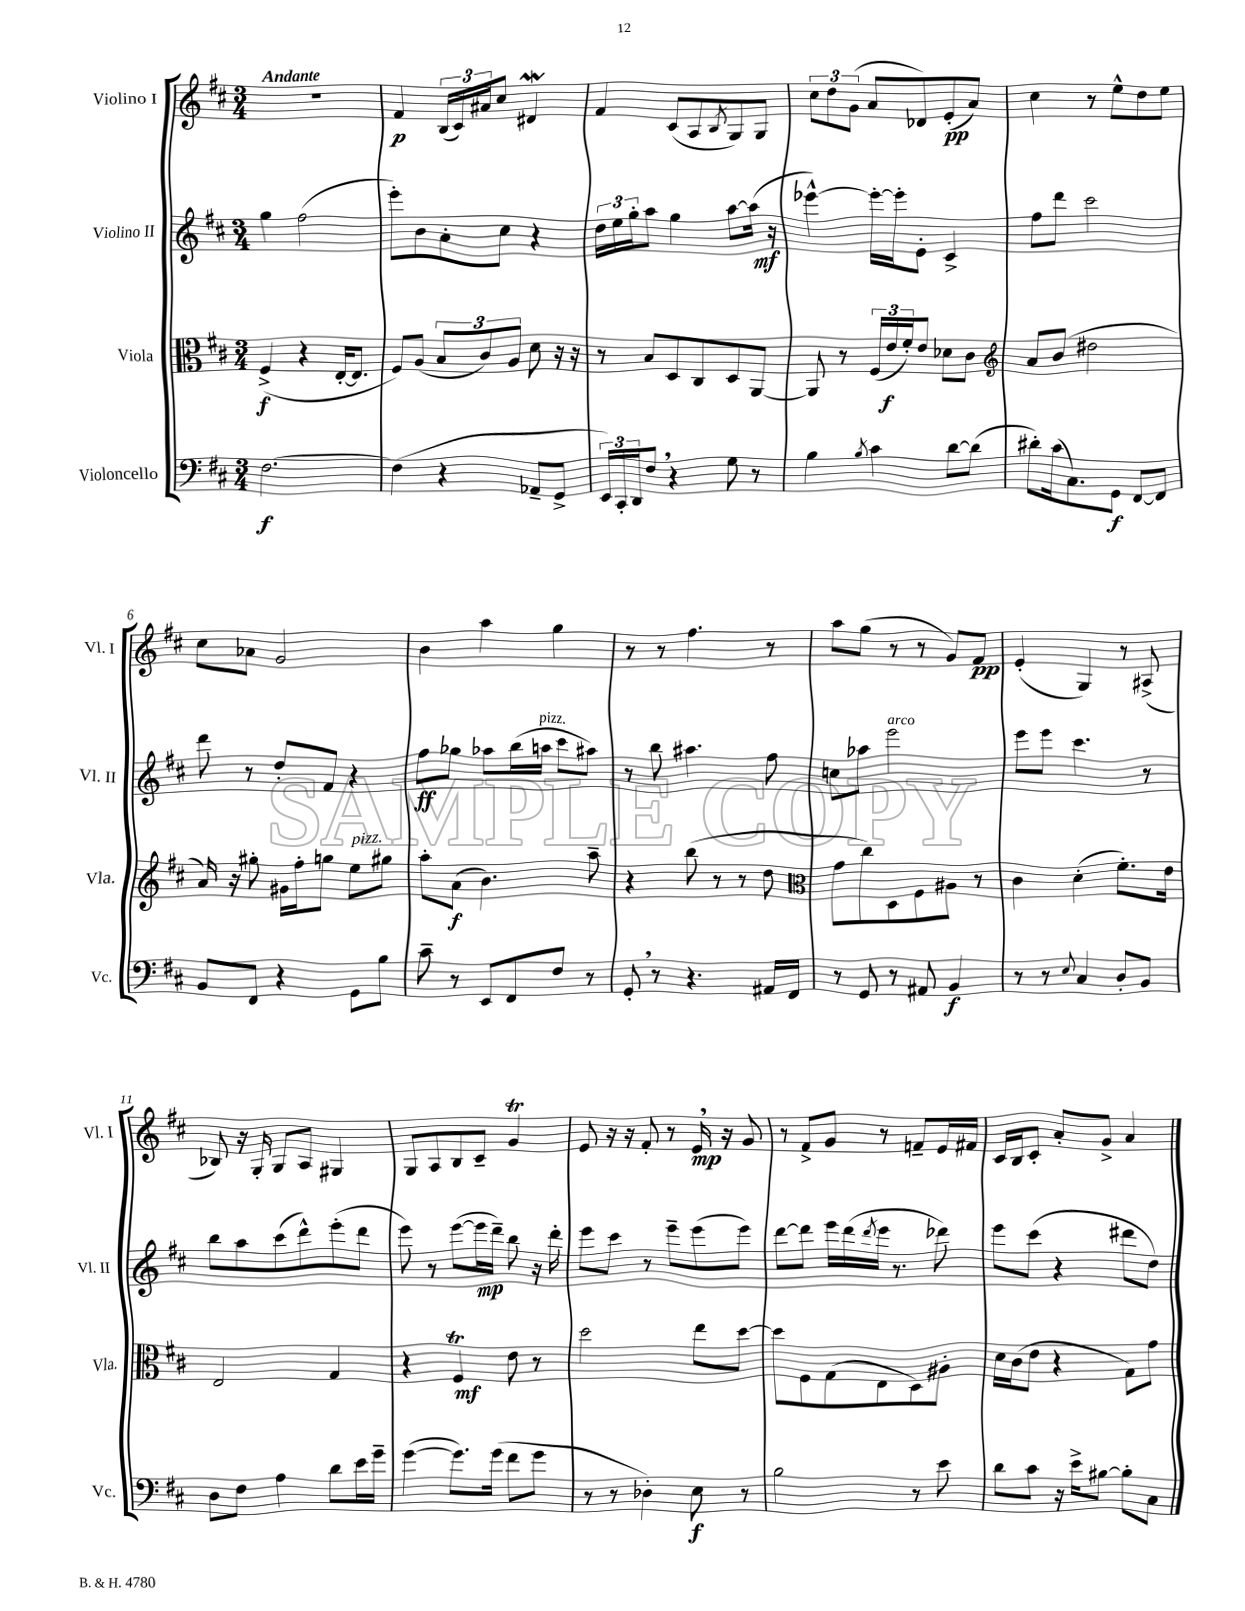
<<
\new StaffGroup <<
\new Staff = "s0" \with { instrumentName = "Violino I" shortInstrumentName = "Vl. I" } {
    \clef treble \key d \major \numericTimeSignature \time 3/4 \tempo "Andante"
    R2. |
    fis'4\p \tuplet 3/2 { b16( cis'16) ais'16 } cis''8 dis'4\mordent |
    fis'4 cis'8( a8 \acciaccatura { b8 } g8) g8 |
    \tuplet 3/2 { cis''8 d''8 g'8( } a'8 des'8) e'8-.\pp( a'8) |
    cis''4 r8 e''8-^ d''8 e''8 |
    cis''8 aes'8 g'2 |
    b'4 a''4 g''4 |
    r8 r8 fis''4. r8 |
    a''8 g''8( r8 r8 g'8) fis'8\pp |
    e'4-.( g4) r8 ais8->( |
    bes8) r16 g16-. g8 a8 gis4 |
    g8 a8 b8 cis'8-- g'4\trill |
    e'8 r16 r16 fis'8-. r8 e'16\mp \breathe r16 g'8 |
    r8 fis'8-> g'8 r8 f'8-- e'16 fis'16 |
    cis'16 b16 cis'8-. a'8-. g'8-> a'4 \bar "|." |
}
\new Staff = "s1" \with { instrumentName = "Violino II" shortInstrumentName = "Vl. II" } {
    \clef treble \key d \major \numericTimeSignature \time 3/4
    g''4 fis''2( |
    e'''8-.) b'8 a'8-. cis''8 r4 |
    \tuplet 3/2 { d''16 e''16 g''16-. } a''8 g''4 a''8~ a''16\mf( r16 |
    ees'''4~-^) ees'''16~-. ees'''16-. e'8-. cis'4-> |
    fis''8 d'''8 cis'''2 |
    d'''8 r8 d''8-. fis'8 r4 |
    fis''8\ff ges''8 aes''8 b''16( a''16^\markup { \italic "pizz." } cis'''8 ais''8) |
    r8 b''8 ais''4. fis''8 |
    c''8 aes''8 e'''2^\markup { \italic "arco" } |
    e'''8 e'''8 cis'''4. r8 |
    b''8 a''8 cis'''8( d'''8-^) e'''8-.( d'''8 |
    e'''8) r8 e'''8~( e'''16\mp d'''16--) b''8 r16 d'''16-. |
    e'''8 cis'''8 r8 e'''8-- e'''8( e'''8) |
    d'''8~ d'''8 e'''16 d'''16( \acciaccatura { d'''8 } e'''16 r8. des'''8) |
    e'''8 cis'''8( r4 dis'''8 d''8) \bar "|." |
}
\new Staff = "s2" \with { instrumentName = "Viola" shortInstrumentName = "Vla." } {
    \clef alto \key d \major \numericTimeSignature \time 3/4
    fis4->\f( r4 e16~-. e8. |
    fis8) a8( \tuplet 3/2 { b8 cis'8) a8 } d'8 r16 r16 |
    r8 b8 d8 cis8 d8 a,8~ |
    a,8 r8 \tuplet 3/2 { fis16( e'16\f fis'16-.) } e'8 des'8 cis'8 |
    \clef treble a'8 b'8( dis''2 |
    a'16) r16 gis''8-. gis'16 fis''16-. g''8 e''8^\markup { \italic "pizz." } gis''8 |
    a''8-. a'8\f( b'4.) a''8-- |
    r4 b''8( r8 r8 d''8 |
    \clef alto g'8 cis''8) d8 fis8 ais8 r8 |
    cis'4 d'4-.( fis'8.-.) e'16 |
    e2 g4 |
    r4 fis4\trill\mf e'8 r8 |
    d''2 e''8 d''8~ |
    d''8 fis8 g8( e8 d8) ais8-. |
    d'16 cis'16( e'8 r4 g8) g'8 \bar "|." |
}
\new Staff = "s3" \with { instrumentName = "Violoncello" shortInstrumentName = "Vc." } {
    \clef bass \key d \major \numericTimeSignature \time 3/4
    fis2.~\f |
    fis4( r4 aes,8-- g,8-> |
    \tuplet 3/2 { e,16) cis,16-. d,16 } fis8 \breathe r4 g8 r8 |
    b4 \acciaccatura { b8 } cis'4 d'8~ d'8( |
    dis'8-.) cis'16( cis8.) g,8\f fis,8~ fis,8 |
    b,8 fis,8 r4 g,8 b8 |
    cis'8-- r8 e,8 fis,8 fis8 r8 |
    g,8-. \breathe r8 r4. ais,16 fis,16 |
    r8 g,8 r8 ais,8 b,4\f |
    r8 r8 \appoggiatura { e8 } cis4 d8-. b,8 |
    d8 fis8 a4 d'8 e'16 g'16-- |
    g'4~( g'8.) g'16( fis'8 g'8 |
    r8 r8 des4-.) e8\f r8 |
    b2 r8 e'8 |
    d'8 cis'8 r16 e'16-> bis8~ bis8-. cis8 \bar "|." |
}
>>
>>
